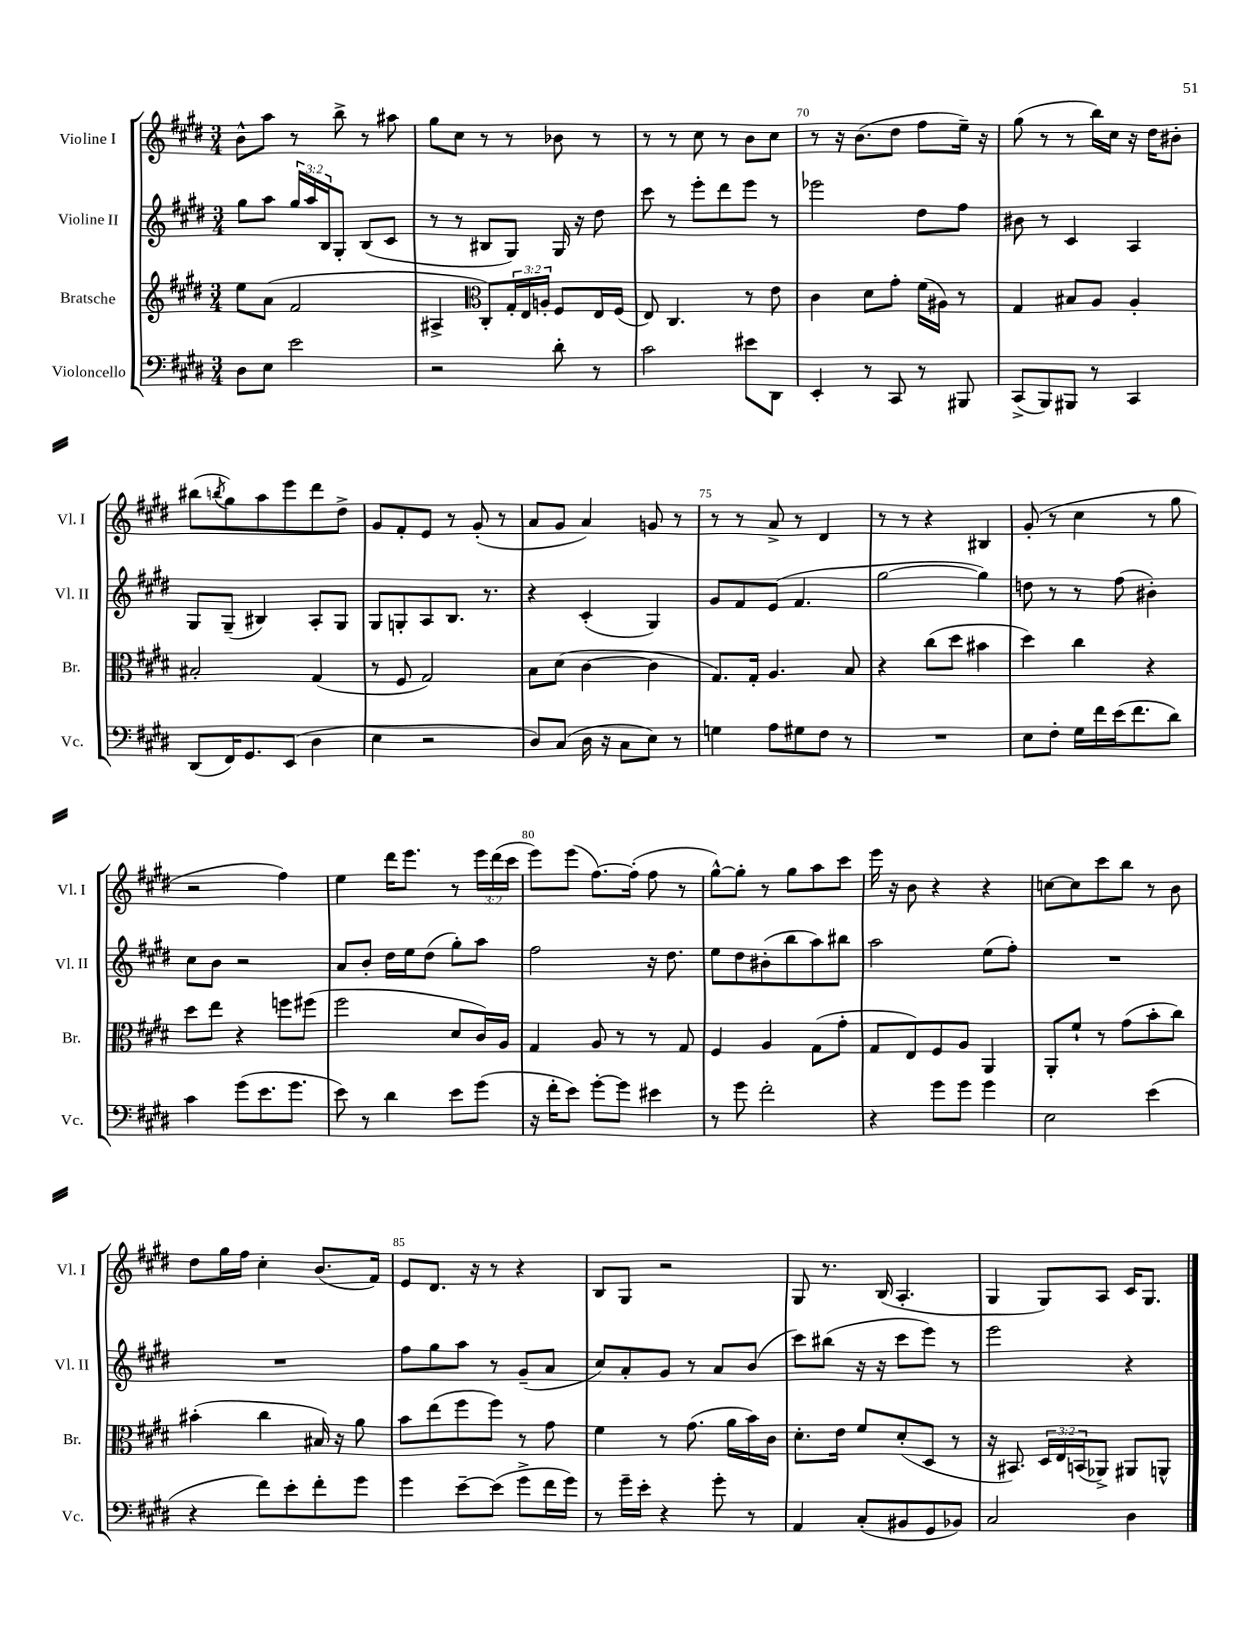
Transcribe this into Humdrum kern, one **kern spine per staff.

**kern	**kern	**kern	**kern
*staff4	*staff3	*staff2	*staff1
*clefF4	*clefG2	*clefG2	*clefG2
*k[f#c#g#d#]	*k[f#c#g#d#]	*k[f#c#g#d#]	*k[f#c#g#d#]
*M3/4	*M3/4	*M3/4	*M3/4
8D#	8ee	8gg#	8b^^
8E	(8a	8aa	8aa
2e	2f#	24gg#	8r
.	.	24aa	.
.	.	24B	.
.	.	8G#'	8bb^
.	.	(8B	8r
.	.	8c#	8aa#
=	=	=	=
2r	4A#^	8r	8gg#
.	.	8r	8cc#
*	*clefC3	*	*
.	8C#')	8B#	8r
.	24G#'	8G#)	8r
.	24E	.	.
.	24A'	.	.
8d#'	8F#	16G#	8b-
.	.	16r	.
8r	16E	8dd#	8r
.	(16F#	.	.
=	=	=	=
2c#	8E)	8ccc#	8r
.	4.C#	8r	8r
.	.	8eee'	8cc#
.	.	8ddd#	8r
8e#	8r	8eee	8b
8DD#	8e	8r	8cc#
=	=	=	=
4EE'	4c#	2eee-	8r
.	.	.	16r
.	.	.	(8.b
8r	8d#	.	.
8CC#	8g#'	.	8dd#
8r	(16f#	8dd#	8ff#
.	16A#)	.	.
8BBB#	8r	8ff#	16ee~)
.	.	.	16r
=	=	=	=
(8CC#^	4G#	8b#	(8gg#
8BBB)	.	8r	8r
8BBB#	8B#	4c#	8r
8r	8A	.	16bb)
.	.	.	16cc#
4CC#	4A'	4A	16r
.	.	.	16dd#
.	.	.	8b#'
=	=	=	=
(8DD#	2B#'	8G#	(8bb#
.	.	.	8qbb
16FF#)	.	(8G#~	8gg#)
8.GG#	.	.	.
.	.	4B#)	8aa
(8EE	.	.	8eee
4D#	(4G#	8A'	8ddd#
.	.	8G#	8dd#^
=	=	=	=
4E	8r	8G#	8g#
.	8F#	8G'	8f#'
2r	2G#)	8A	8e
.	.	8.B	8r
.	.	.	(8g#'
.	.	8.r	.
.	.	.	8r
=	=	=	=
8D#)	8B	4r	8a
(8C#	(8d#	.	8g#
16D#	[4c#	(4c#'	4a)
16r	.	.	.
8C#	.	.	.
8E)	4c#]	4G#)	8g
8r	.	.	8r
=	=	=	=
4G	8.G#)	8g#	8r
.	.	8f#	8r
.	16G#'	.	.
8A	4.A	(8e	8a^
8G#	.	4.f#	8r
8F#	.	.	4d#
8r	8B	.	.
=	=	=	=
2.r	4r	[2gg#	8r
.	.	.	8r
.	(8cc#	.	4r
.	8dd#	.	.
.	4b#	4gg#])	4B#
=	=	=	=
8E	4dd#)	8dd	(8g#'
8F#'	.	8r	8r
16G#	4cc#	8r	4cc#
16f#	.	.	.
(16e	.	(8ff#	.
8.f#	.	.	.
.	4r	4b#')	8r
8d#)	.	.	8gg#
=	=	=	=
4c#	8dd#	8cc#	2r
.	8ee	8b	.
(8g#	4r	2r	.
8.e	.	.	.
.	8ff	.	4ff#)
8.g#	.	.	.
.	(8ff#	.	.
=	=	=	=
8e)	2ff#	8a	4ee
8r	.	8b'	.
4d#	.	16dd#	16ddd#
.	.	16ee	8.eee
.	.	(8dd#	.
8e	8d#	8gg#')	8r
(8g#	16c#)	8aa	24eee
.	.	.	(24ddd#
.	16A	.	.
.	.	.	24ccc#
=	=	=	=
16r	4G#	2ff#	8eee)
16f#'	.	.	.
8e)	.	.	(8eee
[8g#'	8A	.	[8.ff#)
8g#]	8r	.	.
.	.	.	(16ff#']
4e#	8r	16r	8ff#
.	.	8.dd#	.
.	8G#	.	8r
=	=	=	=
8r	4F#	8ee	[8gg#^^)
8g#	.	8dd#	8gg#']
2f#'	4A	(8b#'	8r
.	.	8bb	8gg#
.	(8G#	8aa)	8aa
.	8g#'	8bb#	8ccc#
=	=	=	=
4r	8G#	2aa	16eee
.	.	.	16r
.	8E)	.	8b
8g#	8F#	.	4r
8g#	8A	.	.
4g#	4AA	(8ee	4r
.	.	8ff#')	.
=	=	=	=
2E	8AA'	2.r	[8cc
.	8f#`	.	8cc]
.	8r	.	8ccc#
.	(8g#	.	8bb
(4e	8b'	.	8r
.	8cc#)	.	8b
=	=	=	=
4r	(4b#'	2.r	8dd#
.	.	.	16gg#
.	.	.	16ff#
8f#)	4cc#	.	4cc#'
8e'	.	.	.
8f#'	16B#)	.	(8.b
.	16r	.	.
8g#	8a	.	.
.	.	.	16f#)
=	=	=	=
4g#	8b	8ff#	8e
.	(8ee	8gg#	8.d#
[8e~	8ff#	8aa	.
.	.	.	16r
(8e]	8ff#)	8r	8r
8g#^	8r	(8g#~	4r
16f#	8g#	8a	.
16g#)	.	.	.
=	=	=	=
8r	4f#	8cc#)	8B
16g#~	.	8a'	8G#
16e'	.	.	.
4r	8r	8g#	2r
.	(8.g#	8r	.
8g#'	.	8a	.
.	16a	.	.
8r	16b)	(8b	.
.	16c#	.	.
=	=	=	=
4AA	8.d#'	8ccc#)	8G#
.	.	(8bb#	8.r
.	16e	.	.
(8C#'	8f#	16r	.
.	.	16r	(16B
8BB#	(8d#'	8ccc#	4.A'
8GG#	8D#	8eee)	.
8BB-)	8r	8r	.
=	=	=	=
2C#	16r	2eee	4G#
.	8.BB#)	.	.
.	24D#	.	8G#)
.	24E	.	.
.	(24BB	.	.
.	8AA-^)	.	8A
4D#	8AA#	4r	16c#
.	.	.	8.G#
.	8AA^^	.	.
==	==	==	==
*-	*-	*-	*-
